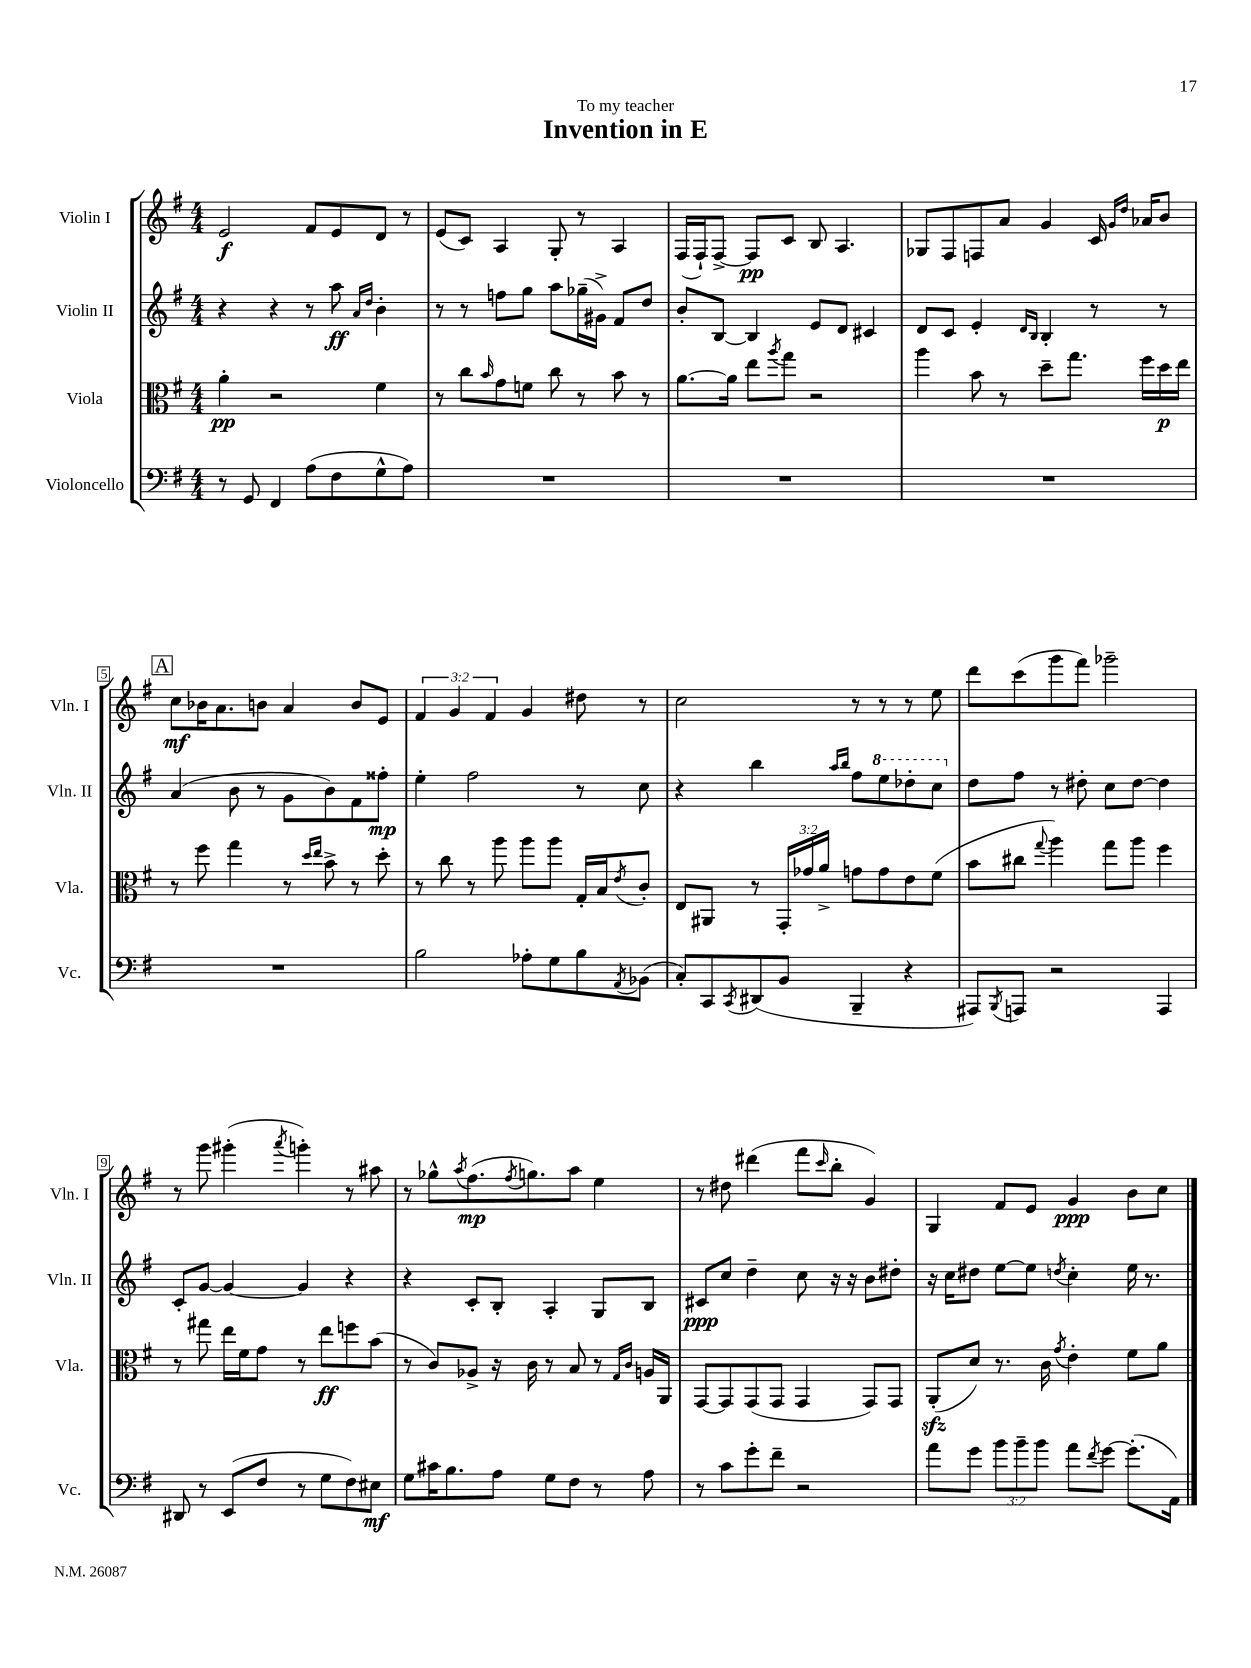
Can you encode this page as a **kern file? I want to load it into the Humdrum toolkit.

**kern	**kern	**kern	**kern
*staff4	*staff3	*staff2	*staff1
*clefF4	*clefC3	*clefG2	*clefG2
*k[f#]	*k[f#]	*k[f#]	*k[f#]
*M4/4	*M4/4	*M4/4	*M4/4
8r	4a'\	4r	2e/
8GG/	.	.	.
4FF#/	2r	4r	.
(8A\L	.	8r	8f#/L
8F#\	.	8aa\	8e/
.	.	16qqa/LL	.
.	.	16qqdd/JJ	.
8G^^\	4f#\	4b'\	8d/J
8A\J)	.	.	8r
=	=	=	=
1r	8r	8r	(8e/L
.	8cc\L	8r	8c/J)
.	16qqb/	.	.
.	8g\	8ff\L	4A/
.	8f\J	8gg\J	.
.	8cc\	8aa\L	8G'/
.	8r	(16gg-~\L	8r
.	.	16g#^\JJ)	.
.	8b\	8f#/L	4A/
.	8r	8dd/J	.
=	=	=	=
1r	[8.a\L	8b'/L	(16F#/LL
.	.	.	16F#`/J)
.	.	[8B/J	[8F#^/J
.	16a\]Jk	.	.
.	8ee\L	4B/]	8F#/]L
.	8qaa/	.	.
.	8gg\J	.	8c/J
.	2r	8e/L	8B/
.	.	8d/J	4.A/
.	.	4c#/	.
=	=	=	=
1r	4aa\	8d/L	8G-/L
.	.	8c/J	8F#/
.	8b\	4e'/	8F/
.	8r	.	8a/J
.	.	16qqd/LL	.
.	.	16qqB/JJ	.
.	8dd~\L	4B'/	4g/
.	8.gg\J	.	.
.	.	8r	16c/
.	.	.	16qqg/LL
.	.	.	16qqdd/JJ
.	16ff#\LL	.	16a-/LK
.	16dd\	8r	8b/J
.	16ee\JJ	.	.
=	=	=	=
1r	8r	(4a/	8cc\L
.	8ff#\	.	16b-\K
.	.	.	8.a\
.	4gg\	8b\	.
.	.	8r	8b\J
.	8r	8g\L	4a/
.	16qqdd/LL	.	.
.	16qqee/JJ	.	.
.	8b^\	8b\)	.
.	8r	8f#\	8b/L
.	8dd'\	8ff##'\J	8e/J
=	=	=	=
2B\	8r	4ee'\	6f#/
.	8cc\	.	.
.	.	.	6g/
.	8r	2ff#\	.
.	.	.	6f#/
.	8aa\	.	.
8A-'\L	8aa\L	.	4g/
8G\	8aa\J	.	.
8B\	16G'/LL	8r	8dd#\
.	16B/J	.	.
8qAA/	8qe/	.	.
(8BB-\J	8c'/J	8cc\	8r
=	=	=	=
8C'/L)	8E/L	4r	2cc\
8CC/	8AA#/J	.	.
8qCC/	.	.	.
(8DD#/	8r	4bb\	.
8BB/J	24GG'/LL	.	.
.	24g-/	.	.
.	24a^/JJ	.	.
.	.	16qqaa/LL	.
.	.	16qqbb/JJ	.
4BBB~/	8g\L	8ff#\L	8r
.	8g\	8eee\	8r
4r	8e\	8ddd-'\	8r
.	(8f#\J	8ccc\J	8ee\
=	=	=	=
8AAA#/L)	8b\L	8dd\L	8ddd\L
8qBBB/	.	.	.
8AAA/J	8cc#\J	8ff#\J	(8ccc\
.	8qqgg/	.	.
2r	4aa\)	8r	8ggg\
.	.	8dd#'\	8fff#\J)
.	8gg\L	8cc\L	2ggg-~\
.	8aa\J	[8dd#\J	.
4AAA/	4ff#\	4dd#\]	.
=	=	=	=
8DD#/	8r	8c'/L	8r
8r	8gg#\	[8g/J	8ggg\
(8EE/L	16ee\LL	4g/_	(4ggg#'\
.	16f#\J	.	.
8F#/J	8g\J	.	.
.	.	.	8qaaa/
8r	8r	4g/]	4ggg'\)
8G\L	8ee\L	.	.
8F#\)	8ff\	4r	8r
8E#\J	(8b\J	.	8aa#\
=	=	=	=
8G\L	8r	4r	8r
16c#\K	8c/L)	.	8gg-^^\L
8.B\	.	.	.
.	.	.	8qaa/
.	8A-^/J	8c'/L	(8.ff#\
8A\J	16r	8B'/J	.
.	.	.	8qff#/
.	16c\	.	8.gg\)
8G\L	8r	4A'/	.
8F#\J	8B/	.	8aa\J
8r	8r	8G/L	4ee\
.	16qqG/LL	.	.
.	16qqc/JJ	.	.
8A\	16A/LL	8B/J	.
.	16AA/JJ	.	.
=	=	=	=
8r	[8GG/L	8c#/L	8r
8c\L	8GG/]	8cc/J	8dd#\
8g'\	(8GG/	4dd~\	(4ddd#\
8f#~\J	8GG/J	.	.
2r	4GG/	8cc\	8fff#\L
.	.	.	16qqccc/
.	.	16r	8bb'\J
.	.	16r	.
.	8GG/L)	8b\L	4g/)
.	8GG/J	8dd#'\J	.
=	=	=	=
8a\L	(8AA'/L	16r	4G/
.	.	16cc\LK	.
8g\J	8d/J)	8dd#\J	.
12b\L	8.r	[8ee\L	8f#/L
12b~\	.	.	.
.	.	8ee\]J	8e/J
12b\J	.	.	.
.	16c\	.	.
.	8qg/	8qdd/	.
8a\L	4e'\	4cc'\	4g/
8qf#/	.	.	.
[8g\J	.	.	.
(8.g'\]L	8f#\L	16ee\	8b\L
.	.	8.r	.
.	8a\J	.	8cc\J
16AA\Jk)	.	.	.
==	==	==	==
*-	*-	*-	*-
